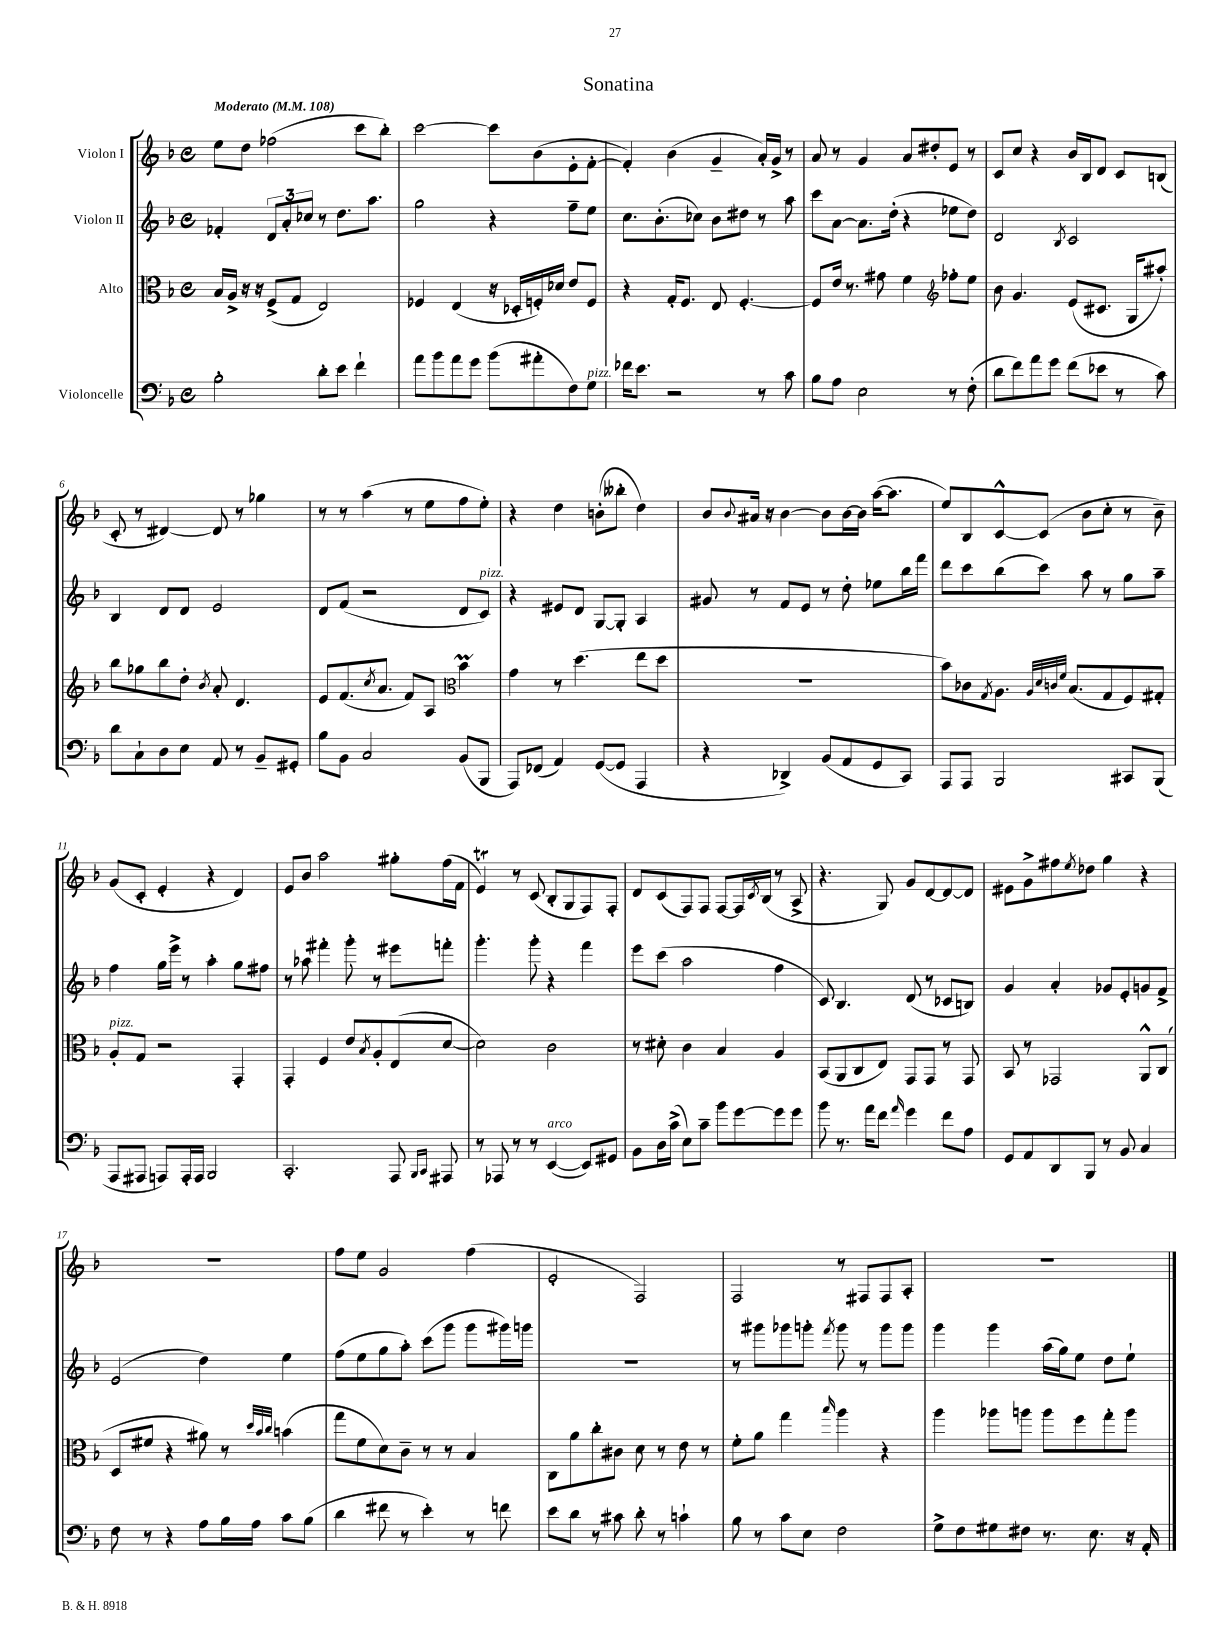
\header { title = "Sonatina" }
<<
\new StaffGroup <<
\new Staff = "s0" \with { instrumentName = "Violon I" } {
    \clef treble \key f \major \defaultTimeSignature \time 4/4 \tempo "Moderato" 4 = 108
    e''8 d''8 fes''2( c'''8 bes''8-.) |
    c'''2~ c'''8 bes'8( e'8-. f'8~-. |
    f'4-.) bes'4( g'4-- a'16-.) g'16-> r8 |
    a'8 r8 g'4 a'8 dis''8-. e'8 r8 |
    c'8 c''8 r4 bes'16 bes16 d'8 c'8 b8( |
    c'8-. r8 dis'4~) dis'8 r8 ges''4 |
    r8 r8 a''4( r8 e''8 f''8 e''8-.) |
    r4 d''4 b'8-.( beses''8-. d''4) |
    bes'8 \appoggiatura { bes'8 } ais'16 r16 bes'4~ bes'8 bes'16~ bes'16 a''16~( a''8. |
    e''8) bes8 c'8~-^ c'8( bes'8 c''8-. r8 bes'8--) |
    g'8( c'8-. e'4-. r4 d'4) |
    e'8 bes'8 a''2 gis''8-. f''16( f'16 |
    e'4\trill) r8 c'8( bes8-. g8 f8) f8-. |
    d'8 c'8( f8) f8 f8~ f16 \acciaccatura { c'8 } bes16( r8 a8-> |
    r4. g8) g'8 d'8~ d'8~ d'8 |
    eis'8 g'8-> fis''8 \acciaccatura { e''8 } des''8 g''4 r4 |
    R1 |
    f''8 e''8 g'2 f''4( |
    e'2-. f2) |
    f2 r8 fis8 fis8 a8-. |
    R1 \bar "|." |
}
\new Staff = "s1" \with { instrumentName = "Violon II" } {
    \clef treble \key f \major \defaultTimeSignature \time 4/4
    fes'4-. \tuplet 3/2 { d'8 a'8-. ces''8 } r8 d''8. a''8. |
    g''2 r4 f''8-- e''8 |
    c''8. bes'8.-.( ces''8) bes'8 dis''8 r8 a''8 |
    c'''8 a'8~ a'8. d''16-.( r4 ees''8 d''8) |
    d'2 \acciaccatura { bes8 } c'2 |
    bes4 d'8 d'8 e'2 |
    d'8 f'8( r2 d'8 c'8^\markup { \italic "pizz." }) |
    r4 eis'8 d'8 g8~ g8-. a4 |
    gis'8 r8 f'8 e'8 r8 d''8-. ees''8 bes''16 f'''16 |
    d'''8 c'''8 bes''8( c'''8) a''8 r8 g''8 a''8-- |
    f''4 g''16 e'''16-> r8 a''4-. g''8 fis''8 |
    r8 aes''8 fis'''4-. g'''8-. r8 eis'''8 f'''8-. |
    g'''4.-. g'''8-. r4 f'''4 |
    e'''8 c'''8( a''2 f''4 |
    c'8) bes4. d'8( r8 ces'8 b8) |
    g'4 a'4-. ges'8 e'8-. g'8 f'8-> |
    e'2( d''4) e''4 |
    f''8( e''8 g''8 a''8-.) c'''8( g'''8 g'''8 gis'''16) g'''16 |
    R1 |
    r8 gis'''8 ges'''8 g'''8-. \acciaccatura { f'''8 } g'''8 r8 g'''8 g'''8 |
    g'''4 g'''4 a''16( g''16) e''8 d''8 e''8-! \bar "|." |
}
\new Staff = "s2" \with { instrumentName = "Alto" } {
    \clef alto \key f \major \defaultTimeSignature \time 4/4
    bes16 a16-> r16 r16 f8->( g8 e2) |
    fes4 e4( r16 des16-. f16-.) des'16 e'8 f8 |
    r4 g16-. f8. e8 f4.~-. |
    f8 e'16 r8. gis'8 f'4 \clef treble fes''8-. e''8 |
    bes'8 g'4. e'8( cis'8. g16 ais''8-.) |
    bes''8 ges''8 bes''8 d''8-. \acciaccatura { bes'8 } a'8-. d'4. |
    e'8 f'8.( \acciaccatura { c''8 } a'8. f'8) a8 \clef alto bes'4\prall |
    g'4 r8 d''4.( e''8 d''8 |
    R1 |
    bes'8) ces'8 \acciaccatura { g8 } a8. \grace { a32 d'32 c'32 f'32 } bes8.( g8 f8) gis8-. |
    a8-.^\markup { \italic "pizz." } g8 r2 g,4-. |
    g,4-. f4 e'8 \acciaccatura { bes8 } a8-. e8( d'8~ |
    d'2) c'2 |
    r8 dis'8-. c'4 bes4 a4 |
    bes,8( a,8 c8 e8) g,8 g,8 r8 g,8 |
    bes,8 r8 ges,2 a,8-^ c8( |
    d8 fis'8 r4 ais'8) r8 \grace { d''32 bes'32 c''32 } b'4( |
    g''8 f'8 d'8) c'8-- r8 r8 bes4 |
    c8 a'8 c''8-. cis'8 d'8 r8 e'8 r8 |
    f'8-. a'8 g''4 \grace { bes''16 } a''4 r4 |
    a''4 aes''8 a''8 a''8 f''8 g''8-. a''8 \bar "|." |
}
\new Staff = "s3" \with { instrumentName = "Violoncelle" } {
    \clef bass \key f \major \defaultTimeSignature \time 4/4
    bes2-. d'8-. e'8 f'4-! |
    a'8 bes'8 a'8 g'8 bes'8( ais'8-. f8) g8^\markup { \italic "pizz." } |
    fes'16 e'8. r2 r8 c'8 |
    bes8 a8 e2 r8 f8-.( |
    d'8 f'8) a'8 g'8 f'8( ees'8 r8 c'8) |
    d'8 c8-! d8 e8 a,8 r8 bes,8-- gis,8-. |
    bes8 bes,8 c2 bes,8( bes,,8 |
    a,,8) fes,8( a,4) g,8~( g,8 a,,4 |
    r4 des,4->) bes,8( a,8 g,8 c,8) |
    a,,8 a,,8 bes,,2 cis,8 bes,,8( |
    a,,8 ais,,8 a,,8) a,,16-. a,,16 bes,,2 |
    c,2.-. a,,8 \grace { bes,,16 c,16 } ais,,8 |
    r8 aes,,8 r8 r8 e,4~^\markup { \italic "arco" }( e,8) gis,8 |
    bes,8 d16 c'16->( e8) c'8-- bes'8 g'8~ g'8 g'8 |
    bes'8 r8. a'16 f'8 \grace { a'16 } g'4 f'8 a8 |
    g,8 a,8 d,8 bes,,8 r8 bes,8 c4 |
    f8 r8 r4 a8 bes16 a16 c'8 bes8( |
    d'4 fis'8 r8 e'4-.) r8 f'8 |
    e'8 d'8 r8 cis'8 d'8-. r8 c'4-! |
    bes8 r8 c'8 e8 f2 |
    g8-> f8 gis8 fis8 r8. e8. r16 a,16-. \bar "|." |
}
>>
>>
